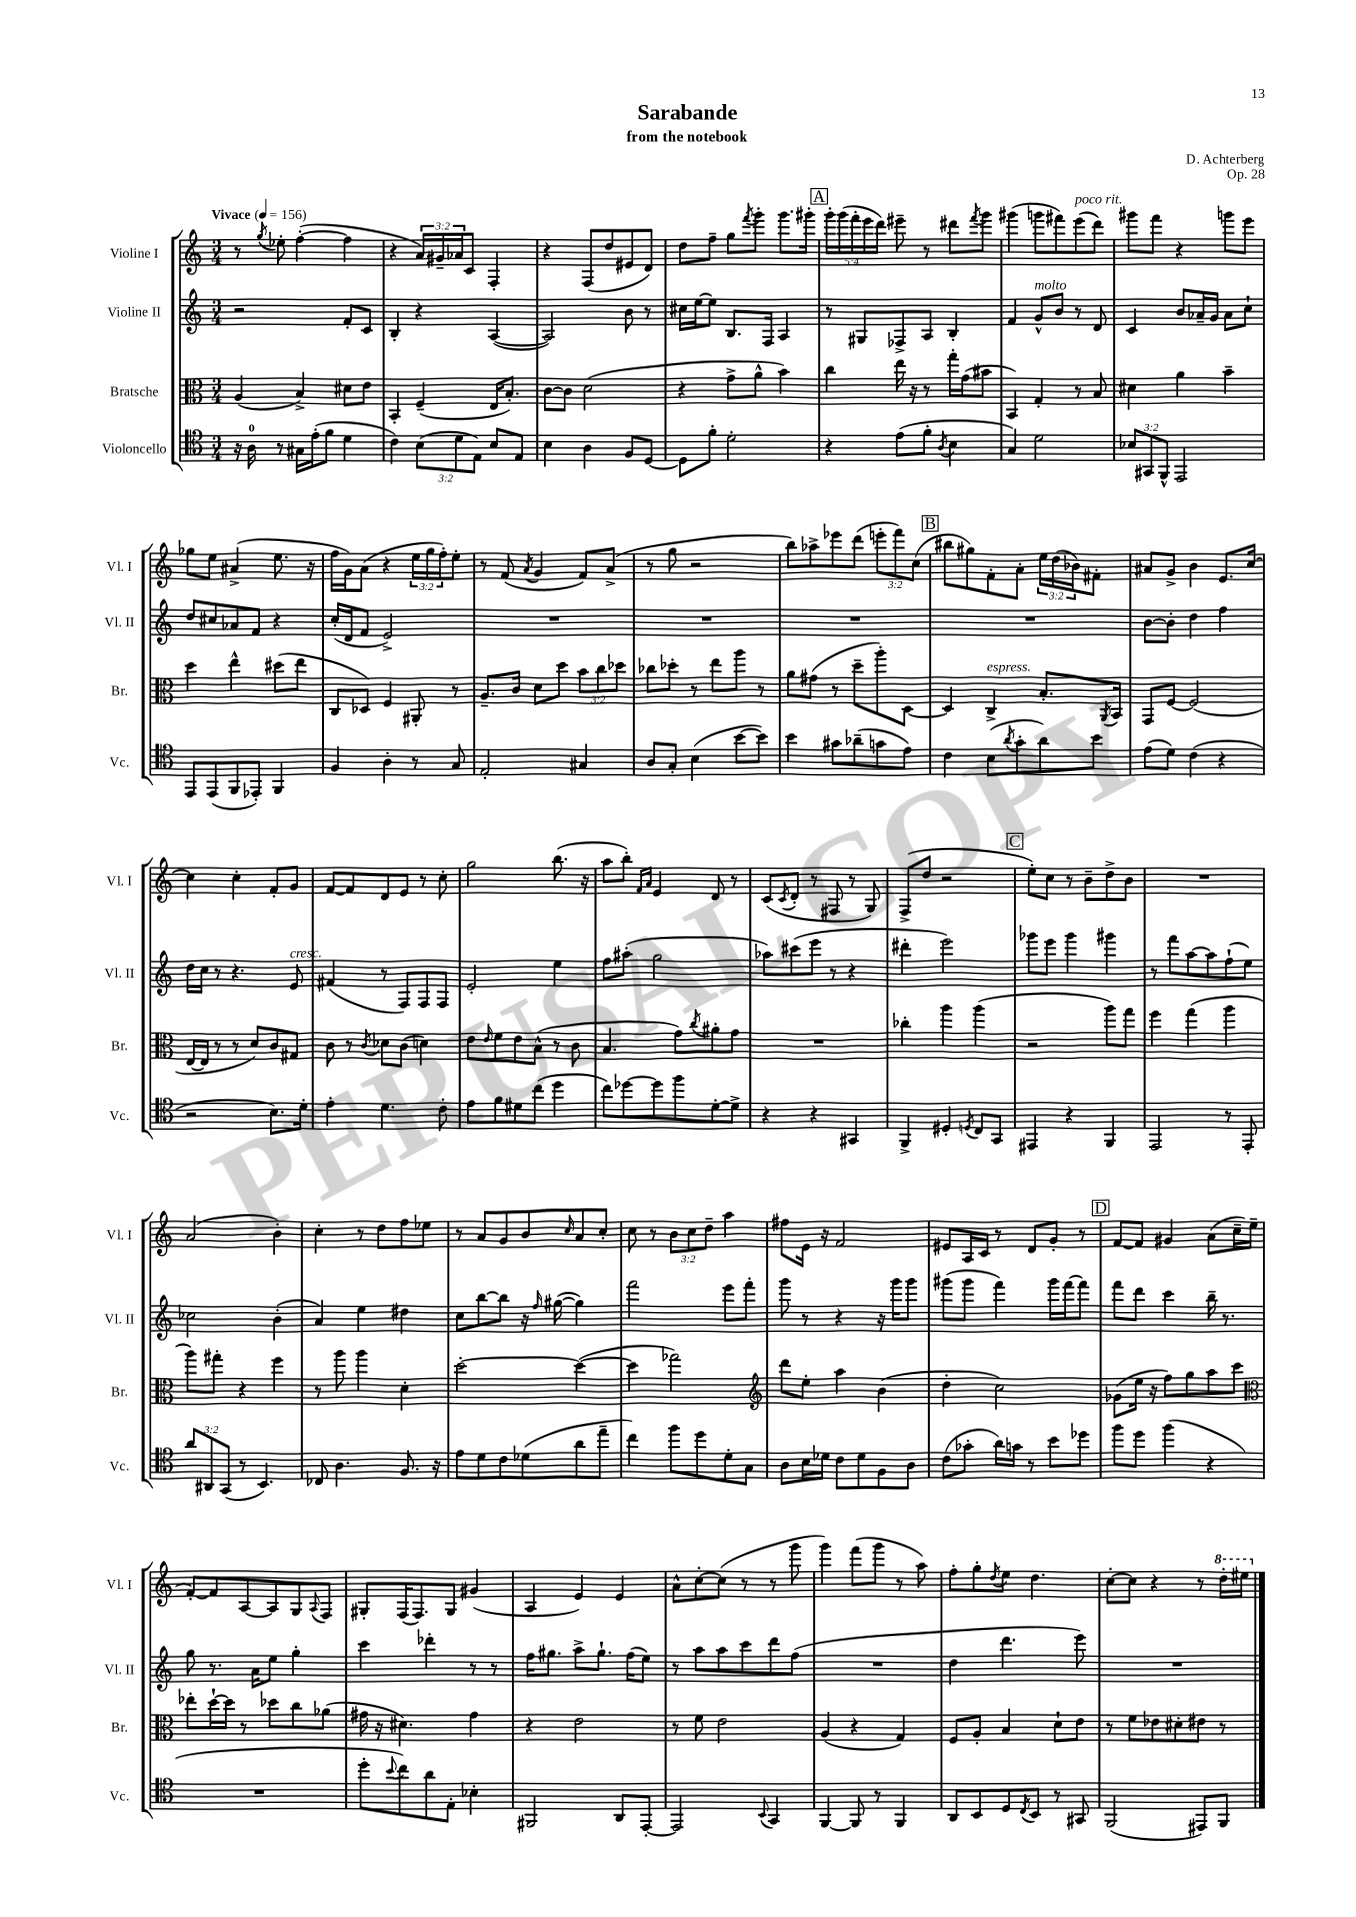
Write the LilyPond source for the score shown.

\header { title = "Sarabande" composer = "D. Achterberg" subtitle = "from the notebook" opus = "Op. 28" }
<<
\new StaffGroup <<
\new Staff = "s0" \with { instrumentName = "Violine I" shortInstrumentName = "Vl. I" } {
    \clef treble \key c \major \numericTimeSignature \time 3/4 \override Staff.TupletNumber.text = #tuplet-number::calc-fraction-text \tempo "Vivace" 4 = 156
    r8 \acciaccatura { g''8 } ees''8-. f''4~-.( f''4 |
    r4 \tuplet 3/2 { a'16) gis'16-- aes'16 } c'8 f4-. |
    r4 f8( d''8 eis'8 d'8) |
    d''8 f''8-- g''8 \acciaccatura { f'''8 } g'''8-. g'''8. gis'''16-. |
    \mark \markup { \box "A" } \tuplet 5/4 { g'''16-. g'''16( f'''16-. e'''16 d'''16) } eis'''8-- r8 dis'''8 \acciaccatura { f'''8 } g'''8 |
    gis'''4( g'''8 fis'''8) e'''8^\markup { \italic "poco rit." }( d'''8) |
    gis'''8 f'''8 r4 g'''8 e'''8 |
    ges''8 e''8 ais'4->( e''8. r16 |
    f''16 g'16) a'8( r4 \tuplet 3/2 { e''16 g''16 f''16-.) } e''8-. |
    r8 f'8( \acciaccatura { a'8 } g'4 f'8) a'8->( |
    r8 g''8 r2 |
    b''8) aes''8-> ees'''8 d'''8( \tuplet 3/2 { e'''8-. f'''8) c''8( } |
    \mark \markup { \box "B" } bis''8 gis''8) f'8-. a'8-. \tuplet 3/2 { e''16 d''16( bes'16) } fis'8-. |
    ais'8 g'8-> b'4 e'8. c''16~ |
    c''4 c''4-. f'8-. g'8 |
    f'8~ f'8 d'8 e'8 r8 c''8-. |
    g''2 b''8.( r16 |
    a''8 b''8-.) \grace { f'16 a'16 } e'4 d'8 r8 |
    c'8( \acciaccatura { c'8 } d'8-. r8 fis8 r8 g8) |
    f8->( d''8 r2 |
    \mark \markup { \box "C" } e''8-.) c''8 r8 b'8-- d''8-> b'8 |
    R2. |
    a'2( b'4-.) |
    c''4-. r8 d''8 f''8 ees''8 |
    r8 a'8 g'8 b'8 \grace { c''16 } a'8 c''8-. |
    c''8 r8 \tuplet 3/2 { b'8 c''8 d''8-- } a''4 |
    fis''8 e'16 r16 f'2 |
    eis'8 a16 c'16 r8 d'8 g'8-. r8 |
    \mark \markup { \box "D" } f'8~ f'8 gis'4 a'8( c''16-- e''16-- |
    f'8~-.) f'8 a8~ a8 g8 \appoggiatura { a8 } f8 |
    gis8-. f16( f8.) gis8 gis'4( |
    a4 e'4) e'4 |
    a'8-^ c''8~-. c''8( r8 r8 g'''8 |
    g'''4) f'''8( g'''8 r8 a''8) |
    f''8-. g''8-. \acciaccatura { d''8 } e''8 d''4. |
    c''8~-. c''8 r4 r8 \ottava #1 d'''16-. eis'''16 \ottava #0 \bar "|." |
}
\new Staff = "s1" \with { instrumentName = "Violine II" shortInstrumentName = "Vl. II" } {
    \clef treble \key c \major \numericTimeSignature \time 3/4
    r2 f'8-. c'8 |
    b4-. r4 a4~( |
    a2) b'8 r8 |
    cis''16 e''16~ e''8 b8. f16 a4 |
    \mark \markup { \box "A" } r8 gis8 fes8-> a8 b4-. |
    f'4 g'8-^^\markup { \italic "molto" } b'8 r8 d'8 |
    c'4 b'8 aes'16-- g'16 aes'8 c''8-! |
    d''8 cis''8 aes'8 f'8 r4 |
    c''16-.( d'16 f'8 e'2->) |
    R2. |
    R2. |
    R2. |
    \mark \markup { \box "B" } R2. |
    b'8~ b'8-. d''4 f''4 |
    d''16 c''16 r8 r4. e'8^\markup { \italic "cresc." } |
    fis'4( r8 f8) f8 f8 |
    e'2-. e''4 |
    f''8 ais''8-.( g''2 |
    aes''8) cis'''8( e'''8 r8 r4 |
    dis'''4-. e'''2) |
    \mark \markup { \box "C" } ges'''8 e'''8 ges'''4 gis'''4 |
    r8 f'''8 a''8~ a''8 f''8-!( e''8) |
    ces''2 b'4-.( |
    a'4) e''4 dis''4 |
    c''8 b''8~ b''8 r16 \grace { f''16 } gis''16~( gis''4) |
    f'''2 e'''8 f'''8-. |
    g'''8 r8 r4 r16 g'''16 g'''8 |
    gis'''8( gis'''8 f'''4) gis'''16 f'''16~ f'''8 |
    \mark \markup { \box "D" } f'''8 d'''8 c'''4 b''16-- r8. |
    g''8 r8. a'16 e''8 g''4-. |
    c'''4 des'''4-. r8 r8 |
    f''16 gis''8. a''8-> gis''8.-! f''16( e''8) |
    r8 a''8 a''8 c'''8 d'''8 f''8( |
    R2. |
    d''4 d'''4. e'''8) |
    R2. \bar "|." |
}
\new Staff = "s2" \with { instrumentName = "Bratsche" shortInstrumentName = "Br." } {
    \clef alto \key c \major \numericTimeSignature \time 3/4 \override Staff.TupletNumber.text = #tuplet-number::calc-fraction-text
    a4( b4->) dis'8 e'8 |
    b,4-. f4--( e16 b8.-.) |
    c'8~ c'8 d'2( |
    r4 g'8-> a'8-^ b'4) |
    \mark \markup { \box "A" } c''4 e''16 r16 r8 g''16-. g'16( bis'8 |
    b,4) g4-. r8 b8 |
    dis'4 a'4 b'4-- |
    d''4 e''4-^ dis''8( e''8 |
    c8 des8) f4 ais,8-. r8 |
    a8.-- c'16 d'8 d''8 \tuplet 3/2 { b'8 c''8 des''8 } |
    ces''8 des''8-. r8 e''8 a''8 r8 |
    a'8 gis'8( r8 d''8-- a''8-.) d8~ |
    \mark \markup { \box "B" } d4 c4->^\markup { \italic "espress." } b8.-. \acciaccatura { a,8 } b,16 |
    g,8 f8~ f2( |
    e16~ e16 r8 r8 d'8) c'8 gis8 |
    c'8 r8 \acciaccatura { c'8 } des'8 c'8( d'4) |
    e'8 \grace { e'16 } f'8 e'8 b8-^( r8 c'8 |
    b4. g'8) \acciaccatura { c''8 } ais'8-. g'8 |
    R2. |
    ces''4-. a''4 a''4( |
    \mark \markup { \box "C" } r2 a''8) g''8 |
    f''4 g''4( a''4 |
    a''8) gis''8-. r4 f''4 |
    r8 a''8 a''4 d'4-. |
    d''2~-. d''4~( |
    d''4 ges''2) |
    \clef treble d'''8 e''8-. a''4 b'4( |
    d''4-. c''2) |
    \mark \markup { \box "D" } ges'8( e''16 r16 f''8) g''8 a''8 c'''8 |
    \clef alto ees''8-. d''16~-! d''16 r8 des''8 c''8 aes'8( |
    gis'16 r16 dis'4.) gis'4 |
    r4 e'2 |
    r8 f'8 e'2 |
    a4( r4 g4) |
    f8 a8-. b4 d'8-! e'8 |
    r8 f'8 ees'8 dis'8-. eis'8 r8 \bar "|." |
}
\new Staff = "s3" \with { instrumentName = "Violoncello" shortInstrumentName = "Vc." } {
    \clef tenor \key c \major \numericTimeSignature \time 3/4 \override Staff.TupletNumber.text = #tuplet-number::calc-fraction-text
    r16 a16-0 r8 gis16 e'16-.( f'8 d'4 |
    c'4) \tuplet 3/2 { b8( d'8 e8) } b8 e8 |
    b4 a4 f8 d8~ |
    d8 f'8-. d'2-. |
    \mark \markup { \box "A" } r4 e'8( f'8-. \acciaccatura { a8 } b4 |
    g4) d'2 |
    \tuplet 3/2 { bes8 gis,8 f,8-^ } e,2 |
    e,8 e,8( f,8 ees,8-.) f,4 |
    f4 a4-. r8 g8 |
    e2-. gis4 |
    a8 g8-. b4( b'8~ b'8) |
    b'4 gis'8 aes'8--( g'8 e'8) |
    \mark \markup { \box "B" } c'4 b8( \acciaccatura { a'8 } g'8-. a'8) b'8 |
    e'8( d'8) c'4( r4 |
    r2 b8.) d'16-. |
    e'4-. d'4. c'8-. |
    e'8 f'8 dis'8 c''8( d''4 |
    c''8) des''8~ des''8 f''8 d'8~-. d'8-> |
    r4 r4 gis,4 |
    f,4-> dis4-. \acciaccatura { d8 } c8 g,8 |
    \mark \markup { \box "C" } eis,4 r4 f,4 |
    e,2 r8 e,8-. |
    \tuplet 3/2 { a'8 ais,8 g,8( } r8 b,4.) |
    ces8 a4. f8. r16 |
    e'8 d'8 c'8 des'8( a'8 e''8-- |
    c''4) f''8 d''8 d'8-. g8 |
    a8 b16 des'16 c'8 des'8 f8 a8 |
    c'8( ges'8-. a'16) g'16 r8 b'8 des''8 |
    \mark \markup { \box "D" } f''8 d''8 f''4( r4 |
    R2. |
    d''8-. \appoggiatura { b'8 } c''8) a'8 e8-. bes4-. |
    fis,2 a,8 e,8~-. |
    e,2 \appoggiatura { b,8 } g,4 |
    f,4~ f,8 r8 f,4 |
    a,8 b,8 d8 \acciaccatura { c8 } b,8 r8 gis,8 |
    f,2( eis,8) f,8 \bar "|." |
}
>>
>>
\layout { \context { \Score \remove "Bar_number_engraver" } }
